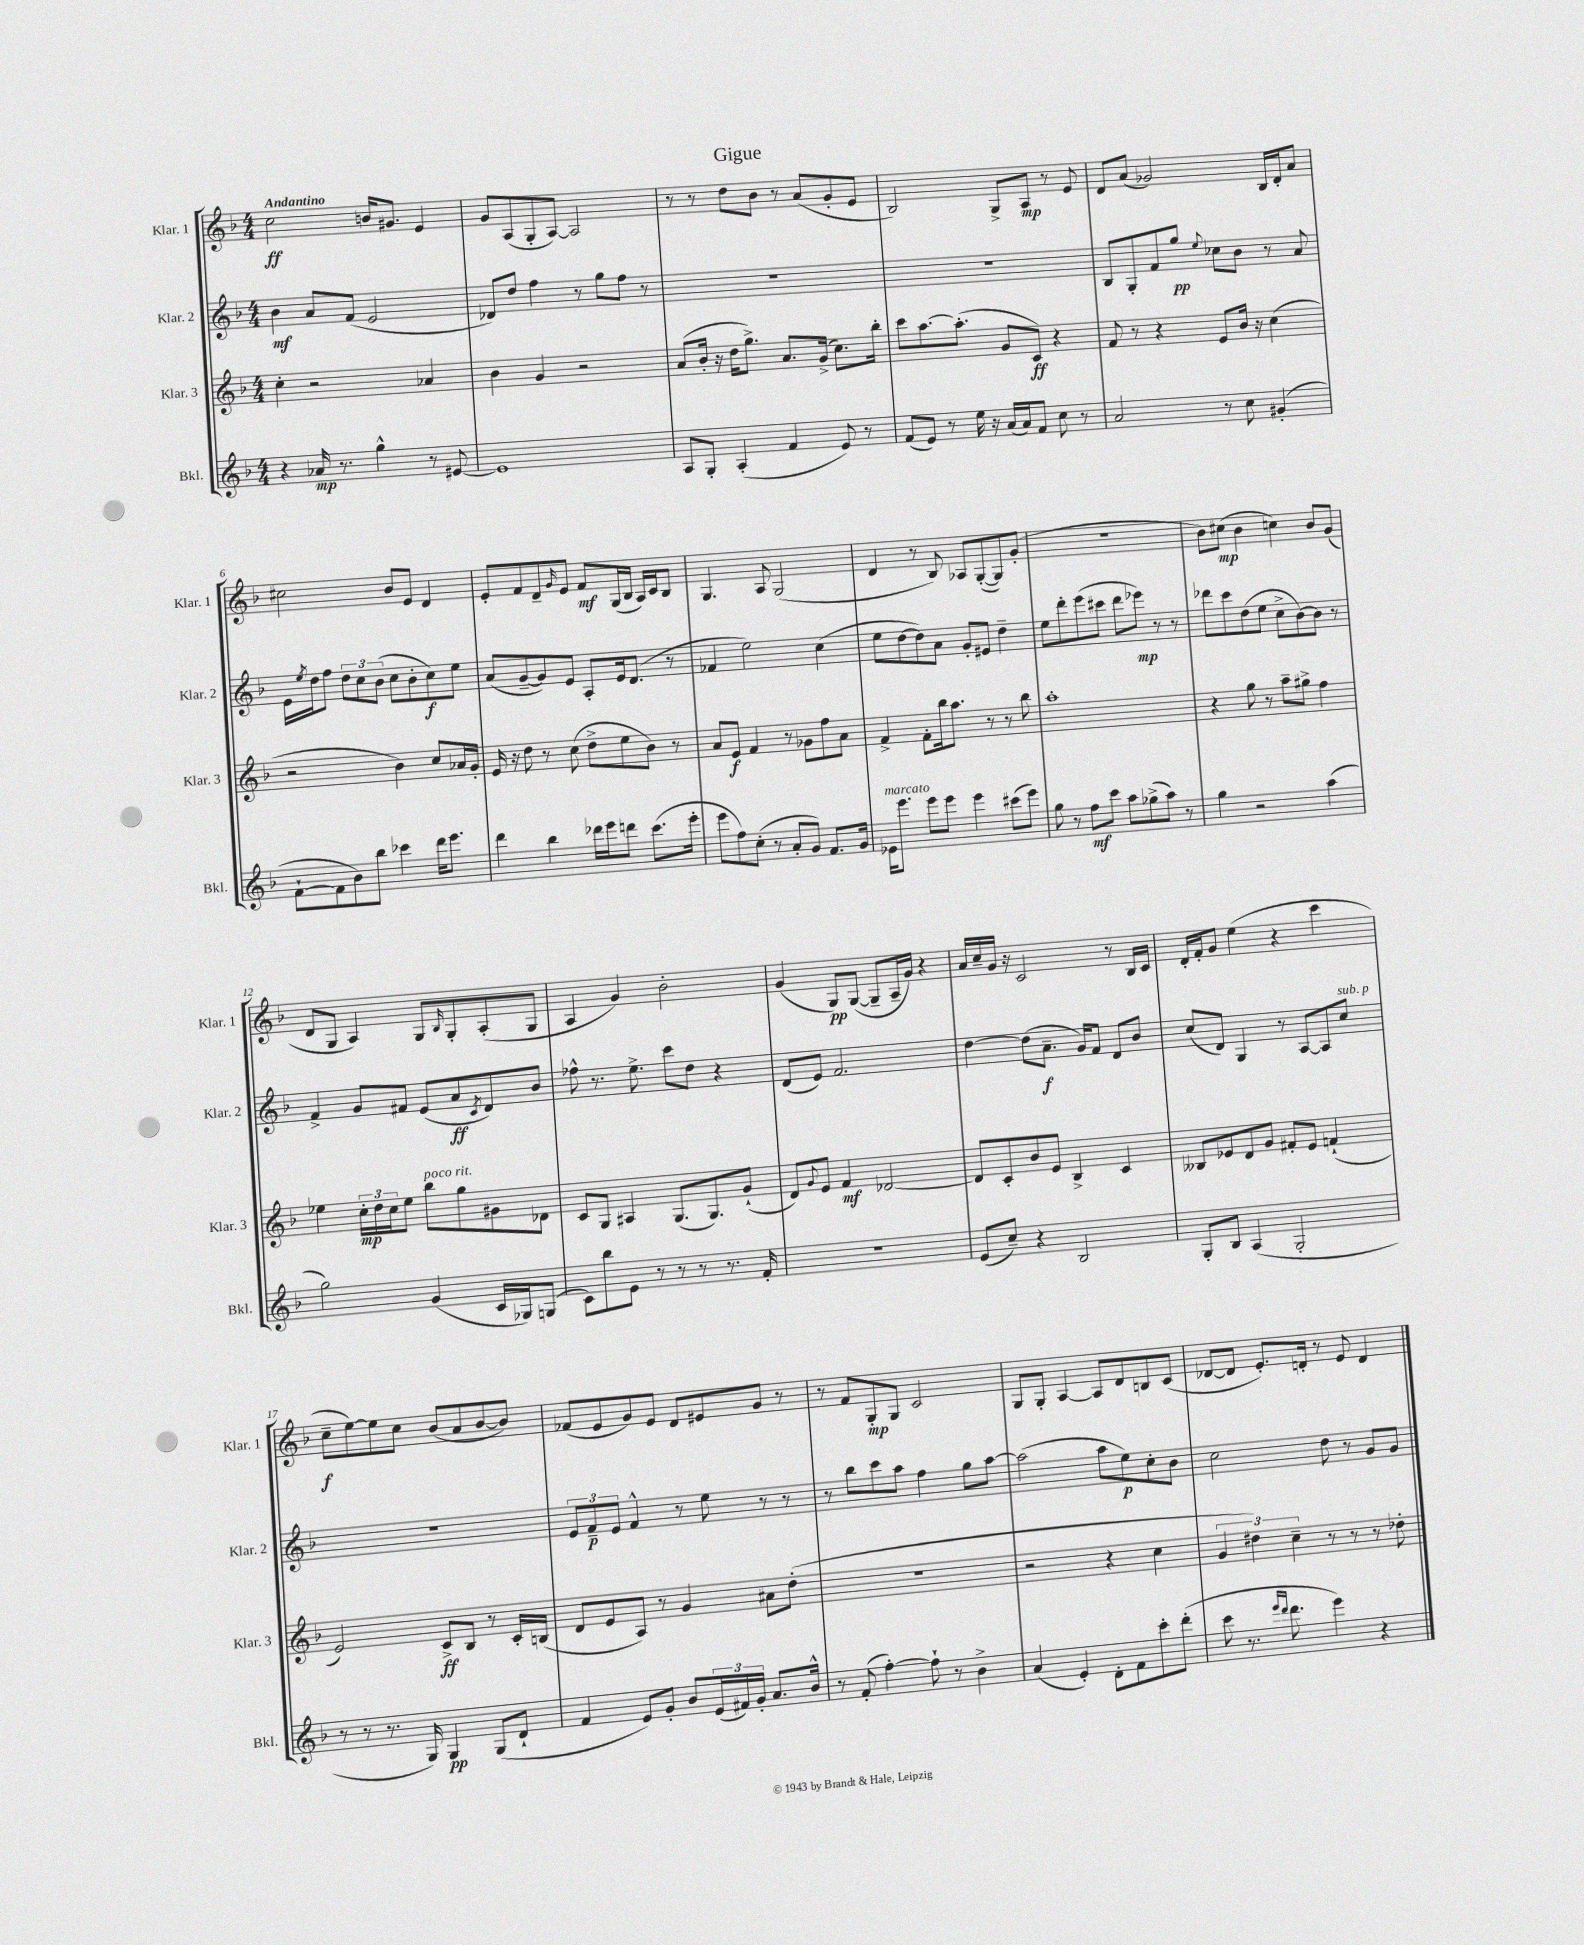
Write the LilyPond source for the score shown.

\header { title = "Gigue" }
<<
\new StaffGroup <<
\new Staff = "s0" \with { instrumentName = "Klar. 1" shortInstrumentName = "Klar. 1" } {
    \clef treble \key f \major \numericTimeSignature \time 4/4 \tempo "Andantino"
    c''2\ff b'16 gis'8. e'4 |
    g'8 a8( g8-. a8~) a2 |
    r8 r8 d''8 bes'8 r8 a'8( g'8-. e'8 |
    bes2) g8-> a8\mp r8 e'8 |
    d'8 a'8( ges'2) bes16 d'16-. a'8 |
    cis''2 bes'8 e'8 d'4 |
    e'8-. f'8 d'8-- \grace { g'16 } e'8 f'8\mf g16( bes16 a16) c'16 bes8 |
    g4. a8 g2( |
    d'4 r8 bes8) aes8 g8~-.( g8) g'8-.( |
    R1 |
    bes'8) cis''8\mp( bes'4 c''4) bes'8 g'8( |
    d'8 g8 a4) g8 \grace { bes16 } g8-. a8-.( g8 |
    a4 g'4) bes'2-. |
    g'4( g8\pp) g8~( g8-- a16-- g'16) r4 |
    a'16 c''16-- g'16 r16 c'2 r8 bes16 c'16 |
    d'16-. f'16-. g'8 e''4( r4 c'''4 |
    c''8--\f e''8~) e''8 c''8 bes'8( a'8 bes'8~ bes'8) |
    fes'8( e'8 g'8) e'8 d'8 eis'8 g'8 r8 |
    r8 f'8 g8-.\mp g8 c'2 |
    g8 g8-. a4~ a8 d'8 b8 c'8( |
    des'8~ des'8 e'8.-.) d'16-. r8 e'8 d'4 \bar "|." |
}
\new Staff = "s1" \with { instrumentName = "Klar. 2" shortInstrumentName = "Klar. 2" } {
    \clef treble \key f \major \numericTimeSignature \time 4/4
    bes'4\mf a'8 f'8( e'2 |
    des'8) d''8 f''4 r8 g''8 f''8 r8 |
    R1 |
    R1 |
    bes8 g8-. f'8 g''8\pp \appoggiatura { e''8 } ces''8 bes'8 r8 a'8 |
    e'16 \acciaccatura { e''8 } d''16 f''8 \tuplet 3/2 { d''8 c''8 bes'8( } c''8 bes'8-. c''8\f) e''8 |
    a'8( g'8~-- g'8) e'8 a8-. e'16 d'8.( r8 |
    fes'4 e''2) c''4( |
    e''8 d''8~ d''8) a'8 g'8-. eis'8 d''4-- |
    e''8 d'''8-. e'''8( cis'''8 d'''8 ees'''8\mp) r8 r8 |
    des'''8 c'''8 d''8( e''8 c''8-> bes'8~) bes'8 r8 |
    f'4-> g'8 fis'8 e'8( a'8\ff \acciaccatura { c'8 } d'8) bes'8 |
    fes''8-^ r8. e''8.-> c'''8 d''8 r4 |
    d'8( e'8) f'2. |
    d''4~ d''8( a'8.--\f g'16) f'8 d'8 bes'8 |
    c''8( d'8) g4 r8 a8~ a8 c''8^\markup { \italic "sub. p" } |
    R1 |
    \tuplet 3/2 { e'8 f'8--\p e'8 } f'4-^ r8 e''8 r8 r8 |
    r8 bes''8 c'''8 a''8 f''4 g''8 a''8~ |
    a''2( a''8 e''8\p) c''8-. bes'8 |
    c''2 d''8 r8 g'8 g'8 \bar "|." |
}
\new Staff = "s2" \with { instrumentName = "Klar. 3" shortInstrumentName = "Klar. 3" } {
    \clef treble \key f \major \numericTimeSignature \time 4/4
    c''4-. r2 aes'4 |
    bes'4 g'4 r2 |
    a'8( bes'16-. r16 d''16 g''8.->) a'8. g'16->( c''8.) bes''16-. |
    c'''8 a''8.~ a''8.-.( g'8 c'8\ff) r4 |
    f'8 r8 r4 e'8 bes'16 r16 c''4( |
    r2 bes'4) c''8 aes'16 g'16-. |
    e'16 r16 d''8 r8 c''8( d''8-> e''8 bes'8) r8 |
    a'8 e'8\f f'4 r8 ges'8 f''8 a'8 |
    f'4-> f'8-. bes''16 a''8. r8 r8 bes''8 |
    a''1-. |
    r4 g''8 r8 a''8-- gis''8-> f''4 |
    ees''4 \tuplet 3/2 { c''16-.\mp d''16 c''16 } ees''8 bes''8^\markup { \italic "poco rit." } g''8 gis'8 des'8 |
    c'8 g8 ais4 g8.( g8.) g'8-!( |
    d'8) \appoggiatura { g'8 } e'8 f'4\mf des'2~ |
    des'8 c'8-. bes'8 e'8 bes4-> c'4 |
    beses8 ees'8 d'8 g'8 fis'8-. ees'8 f'4-!( |
    e'2) c'8->\ff bes8 r8 c'16-. b16( |
    d'8 e'8 a8) r8 g'4 ais'8 d''8-.( |
    r1 |
    r2 r4 c''4 |
    \tuplet 3/2 { g'4 dis''4) c''4-- } r8 r8 r8 des''8-. \bar "|." |
}
\new Staff = "s3" \with { instrumentName = "Bkl." shortInstrumentName = "Bkl." } {
    \clef treble \key f \major \numericTimeSignature \time 4/4
    r4 aes'16\mp r8. g''4-^ r8 eis'8~ |
    eis'1 |
    a8 g8-. a4-.( f'4 e'8) r8 |
    f'8( e'8) r8 e''16 r16 a'16( a'16) f'8 c''8 r8 |
    a'2 r8 c''8 gis'4-.( |
    f'8~-! f'8 bes'8) bes''8 ces'''4 d'''16 e'''8. |
    d'''4 bes''4 des'''16 e'''16 d'''8 c'''8.( e'''16-. |
    e'''8 f''8) c''8-.( r8 a'8-. g'8) f'8. g'16 |
    ees'16^\markup { \italic "marcato" } e'''8. e'''8 e'''8 e'''4 cis'''8( e'''8) |
    g''8 r8 f''8\mf c'''8 a''8 ges''8->( a''8) r8 |
    g''4 r2 a''4( |
    g''2) g'4( c'16 ges16) g8( |
    c'8) bes''8 e'8 r8 r8 r8 r8. f'16-. |
    R1 |
    e'8( c''8--) r4 bes2 |
    g8-. bes8 a4( g2-. |
    r8 r8 r8. g16) g4\pp g8( d'8-! |
    f'4 e'8) g'8-. bes'8 \tuplet 3/2 { e'16( fis'16) g'16-. } a'8. bes'16-^ |
    r8 f'8-.( f''4~-.) f''8-! r8 bes'4-> |
    a'4( e'4-.) d'8-. f'8 c'''8-. d'''8-.( |
    c'''8 r8. \grace { e'''16 d'''16 } d'''8. e'''4) r4 \bar "|." |
}
>>
>>
